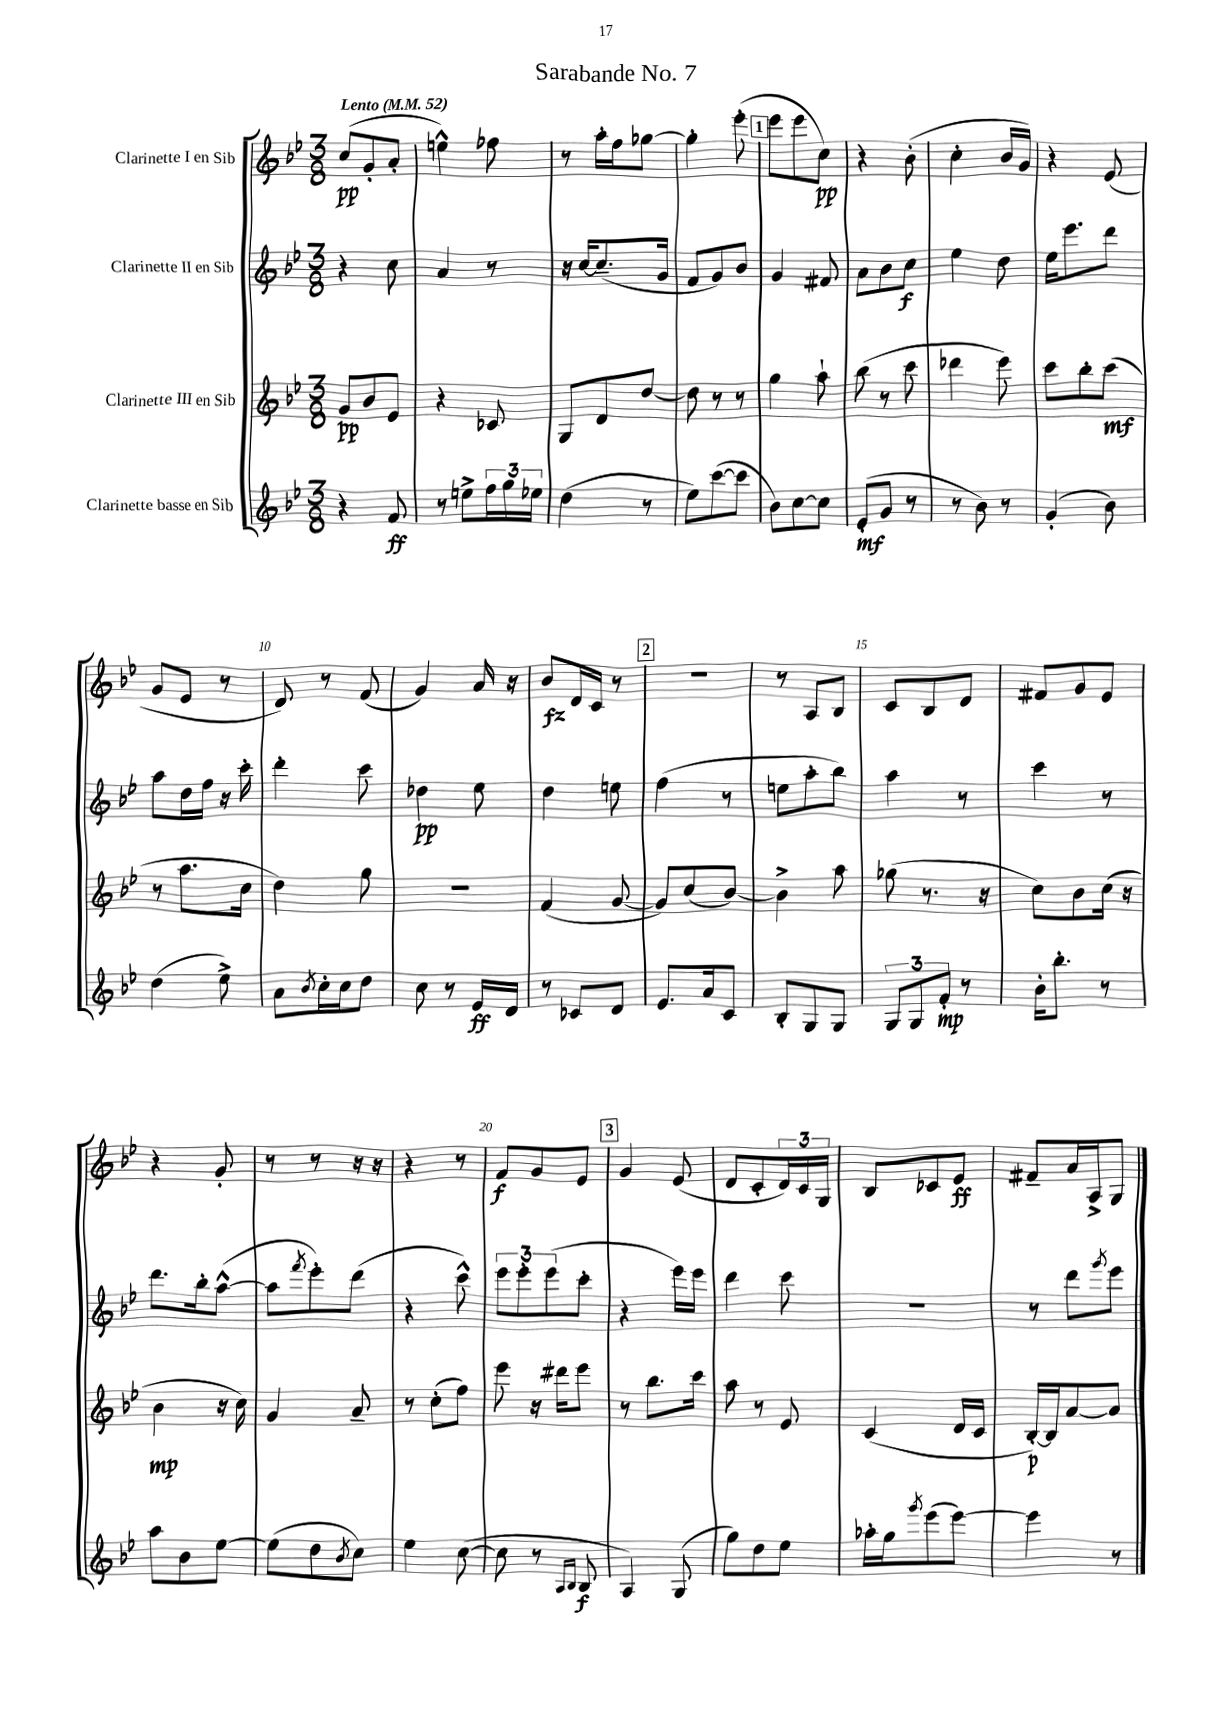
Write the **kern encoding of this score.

**kern	**kern	**kern	**kern
*staff4	*staff3	*staff2	*staff1
*clefG2	*clefG2	*clefG2	*clefG2
*k[b-e-]	*k[b-e-]	*k[b-e-]	*k[b-e-]
*M3/8	*M3/8	*M3/8	*M3/8
*MM52	*MM52	*MM52	*MM52
4r	8g	4r	(8cc
.	8b-	.	8g'
8f	8e-	8cc	8a'
=	=	=	=
8r	4r	4a	4ee^^)
8ee^	.	.	.
24ff	8c-	8r	8ff-
24gg	.	.	.
24ee-	.	.	.
=	=	=	=
(4dd	8G	16r	8r
.	.	[16cc	.
.	8d	(8.cc~]	16aa'
.	.	.	16ff
8r	[8dd	.	[8gg-
.	.	16g	.
=	=	=	=
8ee-)	8dd]	8f	4gg-']
([8ccc	8r	8g)	.
8ccc]	8r	8b-	(8eee-'
=	=	=	=
8b-)	4gg	4g	8eee-
[8cc	.	.	8eee-
8cc]	8aa`	8f#	8cc)
=	=	=	=
(8e-'	(8bb-	8a	4r
8g	8r	8b-	.
8r	8ccc	8cc	(8b-'
=	=	=	=
8r	4ddd-	4ee-	4cc'
8b-)	.	.	.
8r	8eee-)	8dd	16b-
.	.	.	16g)
=	=	=	=
(4g'	8ccc	16ee-	4r
.	.	8.eee-	.
.	8bb-'	.	.
8b-)	(8ccc	8ddd	(8e-
=	=	=	=
(4dd	8r	8aa	8g
.	8.aa	16dd	8e-
.	.	16ff	.
8ee-^)	.	16r	8r
.	16cc	16ccc'	.
=	=	=	=
8a	4dd)	4ddd'	8d)
8qb-	.	.	.
16cc'	.	.	8r
16cc	.	.	.
8dd	8gg	8ccc	(8f
=	=	=	=
8cc	4.r	4dd-	4g)
8r	.	.	.
16e-	.	8ee-	16a
16d	.	.	16r
=	=	=	=
8r	(4f	4dd	8b-
8c-	.	.	16d
.	.	.	16c
8d	[8g	8ee	8r
=	=	=	=
8.e-	8g])	(4ff	4.r
.	(8cc	.	.
16a	.	.	.
8c	[8b-)	8r	.
=	=	=	=
8B-'	4b-^]	8ee	8r
8G	.	8aa'	8A
8G	8aa	8bb-)	8B-
=	=	=	=
12G	(8gg-	4aa	8c
12G	.	.	.
.	8.r	.	8B-
12f'	.	.	.
8r	.	8r	8d
.	16r	.	.
=	=	=	=
16b-'	8cc)	4ccc	8f#
8.bb-'	.	.	.
.	8b-	.	8g
8r	(16cc	8r	8e-
.	16r	.	.
=	=	=	=
8aa	4b-	8.ddd	4r
8b-	.	.	.
.	.	16bb-'	.
[8ee-	16r	([8aa^^	8g'
.	16cc)	.	.
=	=	=	=
(8ee-]	4g	8aa]	8r
.	.	8qfff	.
8dd	.	8eee-')	8r
8qb-	.	.	.
8cc)	8a~	(8ddd	16r
.	.	.	16r
=	=	=	=
4ee-	8r	4r	4r
.	(8cc'	.	.
([8cc	8ff)	8ccc^^)	8r
=	=	=	=
8cc]	8eee-	12eee-	8f
.	.	12eee-'	.
8r	16r	.	8g
.	.	(12eee-	.
.	16ddd#	.	.
16qqA	.	.	.
16qqB-	.	.	.
8B-	8eee-	8ccc'	8e-
=	=	=	=
4A)	8r	4r	4g
.	8.bb-	.	.
(8G	.	16eee-)	(8e-
.	16ccc	16eee-	.
=	=	=	=
8gg)	8aa	4ddd	8d
8dd	8r	.	8c'
8ee-	8e-	8ccc	24d)
.	.	.	24c
.	.	.	24G
=	=	=	=
16aa-'	(4c	4.r	8B-
16gg	.	.	.
8qggg	.	.	.
(8eee-	.	.	8c-
[8eee-)	16d	.	8e-
.	16c	.	.
=	=	=	=
4eee-]	[16B-')	8r	8f#~
.	16B-]	.	.
.	[8a	8ddd	16a
.	.	.	16A^
.	.	8qggg	.
8r	8a]	8eee-	8G
==	==	==	==
*-	*-	*-	*-
